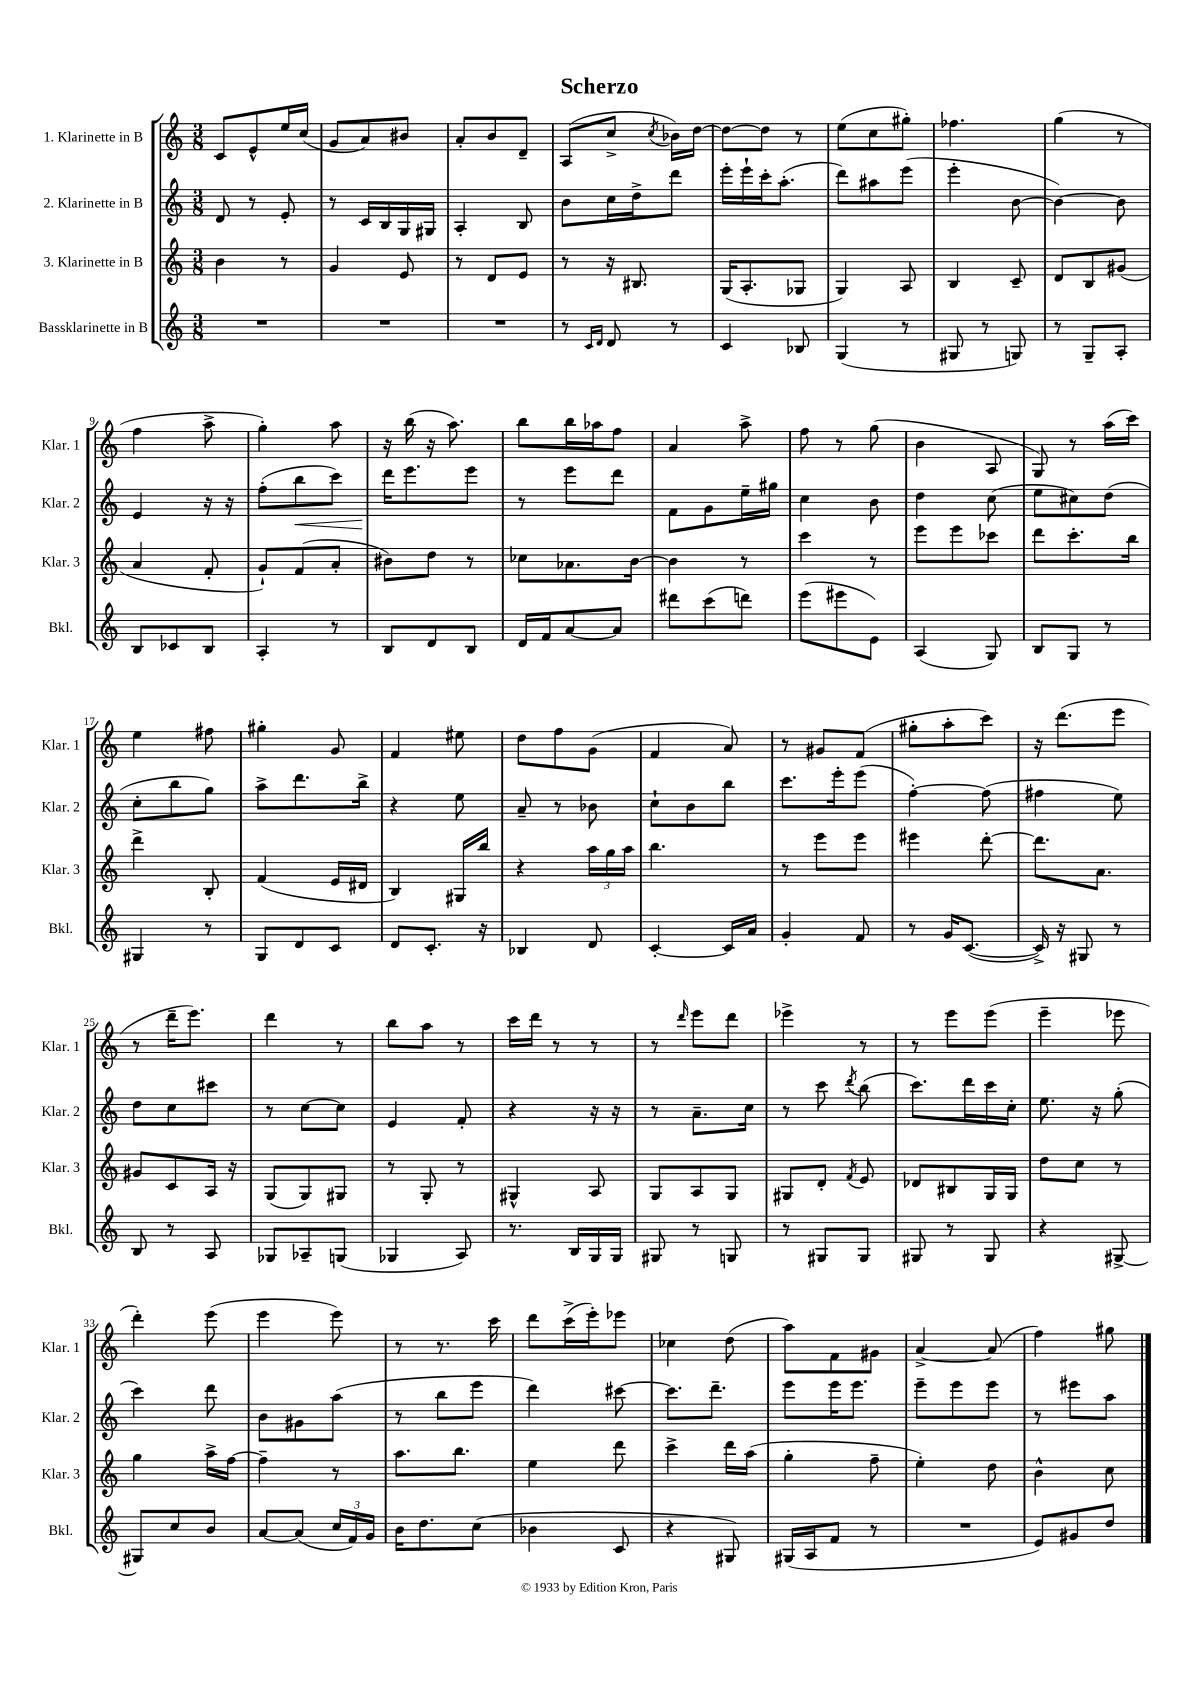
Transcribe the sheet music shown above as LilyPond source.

\header { title = "Scherzo" }
<<
\new StaffGroup <<
\new Staff = "s0" \with { instrumentName = "1. Klarinette in B" shortInstrumentName = "Klar. 1" } {
    \clef treble \key c \major \numericTimeSignature \time 3/8
    \autoBeamOff c'8[ e'8-^ e''16 c''16]( |
    g'8[ a'8) bis'8] |
    a'8[-. b'8 d'8]-- |
    a8[( c''8]-> \acciaccatura { c''8 } bes'16[) d''16]~ |
    d''8[~ d''8] r8 |
    e''8[( c''8 gis''8]-.) |
    fes''4. |
    g''4( r8 |
    f''4 a''8-> |
    g''4-.) a''8 |
    r16 b''16( r16 a''8.) |
    b''8[ b''16 aes''16 f''8] |
    a'4 a''8-> |
    f''8 r8 g''8( |
    b'4 a8 |
    g8) r8 a''16[( c'''16]) |
    e''4 fis''8 |
    gis''4-. g'8 |
    f'4 eis''8 |
    d''8[ f''8 g'8]( |
    f'4 a'8) |
    r8 gis'8[ f'8]( |
    gis''8[-. a''8-. c'''8]) |
    r16 d'''8.[( e'''8] |
    r8 d'''16[-- e'''8.]) |
    d'''4 r8 |
    b''8[ a''8] r8 |
    c'''16[ d'''16] r8 r8 |
    r8 \grace { d'''16 } e'''8[ d'''8] |
    ees'''4-> r8 |
    r8 e'''8[ e'''8]( |
    e'''4-- ees'''8 |
    d'''4-.) e'''8( |
    e'''4 e'''8) |
    r8 r8. c'''16 |
    d'''8[ c'''16->( e'''16-.) ees'''8] |
    ces''4 d''8( |
    a''8[) f'8 gis'8] |
    a'4~-> a'8( |
    f''4) gis''8 \bar "|." |
}
\new Staff = "s1" \with { instrumentName = "2. Klarinette in B" shortInstrumentName = "Klar. 2" } {
    \clef treble \key c \major \numericTimeSignature \time 3/8
    \autoBeamOff d'8 r8 e'8-. |
    r8 c'16[ b16 g16 gis16] |
    a4-. b8 |
    b'8[ c''16 d''16-> d'''8] |
    e'''16[-. e'''16-! c'''16-. a''8.]-.( |
    d'''8[) ais''8 e'''8]( |
    e'''4-. b'8~ |
    b'4~) b'8 |
    e'4 r16 r16 |
    f''8[-.( b''8\< c'''8]) |
    d'''16[\! e'''8. e'''8] |
    r8 e'''8[ d'''8] |
    f'8[ g'8 e''16-- gis''16] |
    c''4 b'8 |
    d''4 c''8( |
    e''8[ cis''8) d''8]( |
    c''8[-. b''8 g''8]) |
    a''8[-> d'''8. b''16]-> |
    r4 e''8 |
    a'8-- r8 bes'8 |
    c''8[-! b'8 b''8] |
    c'''8.[ e'''16-. e'''8]( |
    f''4~-.) f''8( |
    fis''4 e''8) |
    d''8[ c''8 cis'''8] |
    r8 c''8[~ c''8] |
    e'4 f'8-. |
    r4 r16 r16 |
    r8 a'8.[-- c''16] |
    r8 c'''8 \acciaccatura { d'''8 } b''8( |
    c'''8.[) d'''16 c'''16 c''16]-. |
    e''8. r16 g''8-.( |
    c'''4) d'''8 |
    b'8[ gis'8 a''8]( |
    r8 b''8[ e'''8] |
    d'''4) cis'''8~ |
    cis'''8.[ d'''8.]-- |
    e'''8[ e'''16 e'''8.] |
    e'''8[-- e'''8 e'''8] |
    r8 eis'''8[ a''8] \bar "|." |
}
\new Staff = "s2" \with { instrumentName = "3. Klarinette in B" shortInstrumentName = "Klar. 3" } {
    \clef treble \key c \major \numericTimeSignature \time 3/8
    \autoBeamOff b'4 r8 |
    g'4 e'8 |
    r8 d'8[ e'8] |
    r8 r16 bis8. |
    g16[( a8.-. ges8] |
    g4) a8 |
    b4 c'8-- |
    d'8[ b8 gis'8]( |
    a'4 f'8-. |
    g'8[-!) f'8( a'8]-. |
    bis'8[) d''8] r8 |
    ces''8[ aes'8. b'16]~ |
    b'4 r8 |
    c'''4 r8 |
    e'''8[ e'''8 ces'''8] |
    d'''8[ c'''8.-. b''16] |
    d'''4-> b8-. |
    f'4( e'16[ dis'16] |
    b4) gis16[ b''16] |
    r4 \tuplet 3/2 { a''16[ g''16 a''16] } |
    b''4. |
    r8 e'''8[ e'''8] |
    eis'''4 d'''8~-. |
    d'''8.[ a'8.] |
    gis'8[ c'8 a16] r16 |
    g8[( g8) gis8] |
    r8 g8-. r8 |
    gis4-^ a8 |
    g8[ a8 g8] |
    gis8[ d'8]-. \acciaccatura { f'8 } e'8 |
    des'8[ bis8 g16 g16] |
    d''8[ c''8] r8 |
    g''4 a''16[-> f''16]~ |
    f''4-- r8 |
    a''8.[ b''8.] |
    e''4 d'''8 |
    c'''4-> d'''16[ a''16]( |
    g''4-. f''8-- |
    e''4-.) d''8 |
    b'4-^ c''8 \bar "|." |
}
\new Staff = "s3" \with { instrumentName = "Bassklarinette in B" shortInstrumentName = "Bkl." } {
    \clef treble \key c \major \numericTimeSignature \time 3/8
    \autoBeamOff R4. |
    R4. |
    R4. |
    r8 \grace { c'16[ d'16] } d'8 r8 |
    c'4 bes8 |
    g4( r8 |
    gis8 r8 g8) |
    r8 g8[-- a8]-. |
    b8[ ces'8 b8] |
    a4-. r8 |
    b8[ d'8 b8] |
    d'16[ f'16 a'8~ a'8] |
    dis'''8[ c'''8( d'''8]) |
    e'''8[( eis'''8 e'8]) |
    a4( g8) |
    b8[ g8] r8 |
    gis4 r8 |
    g8[ d'8 c'8] |
    d'8[ c'8.]-. r16 |
    bes4 d'8 |
    c'4~-. c'16[ a'16] |
    g'4-. f'8 |
    r8 g'16[ c'8.]~( |
    c'16->) r16 gis8 r8 |
    b8 r8 a8 |
    ges8[ aes8-- g8]( |
    ges4 a8) |
    r8. b16[ g16 g16] |
    gis8 r8 g8 |
    r8 gis8[ gis8] |
    gis8 r8 gis8 |
    r4 gis8~-> |
    gis8[ c''8 b'8] |
    a'8[~ a'8]( \tuplet 3/2 { c''16[ f'16) g'16] } |
    b'16[ d''8. c''8]( |
    bes'4 c'8 |
    r4 gis8) |
    gis16[( a16 f'8] r8 |
    R4. |
    e'8[) gis'8 d''8] \bar "|." |
}
>>
>>
